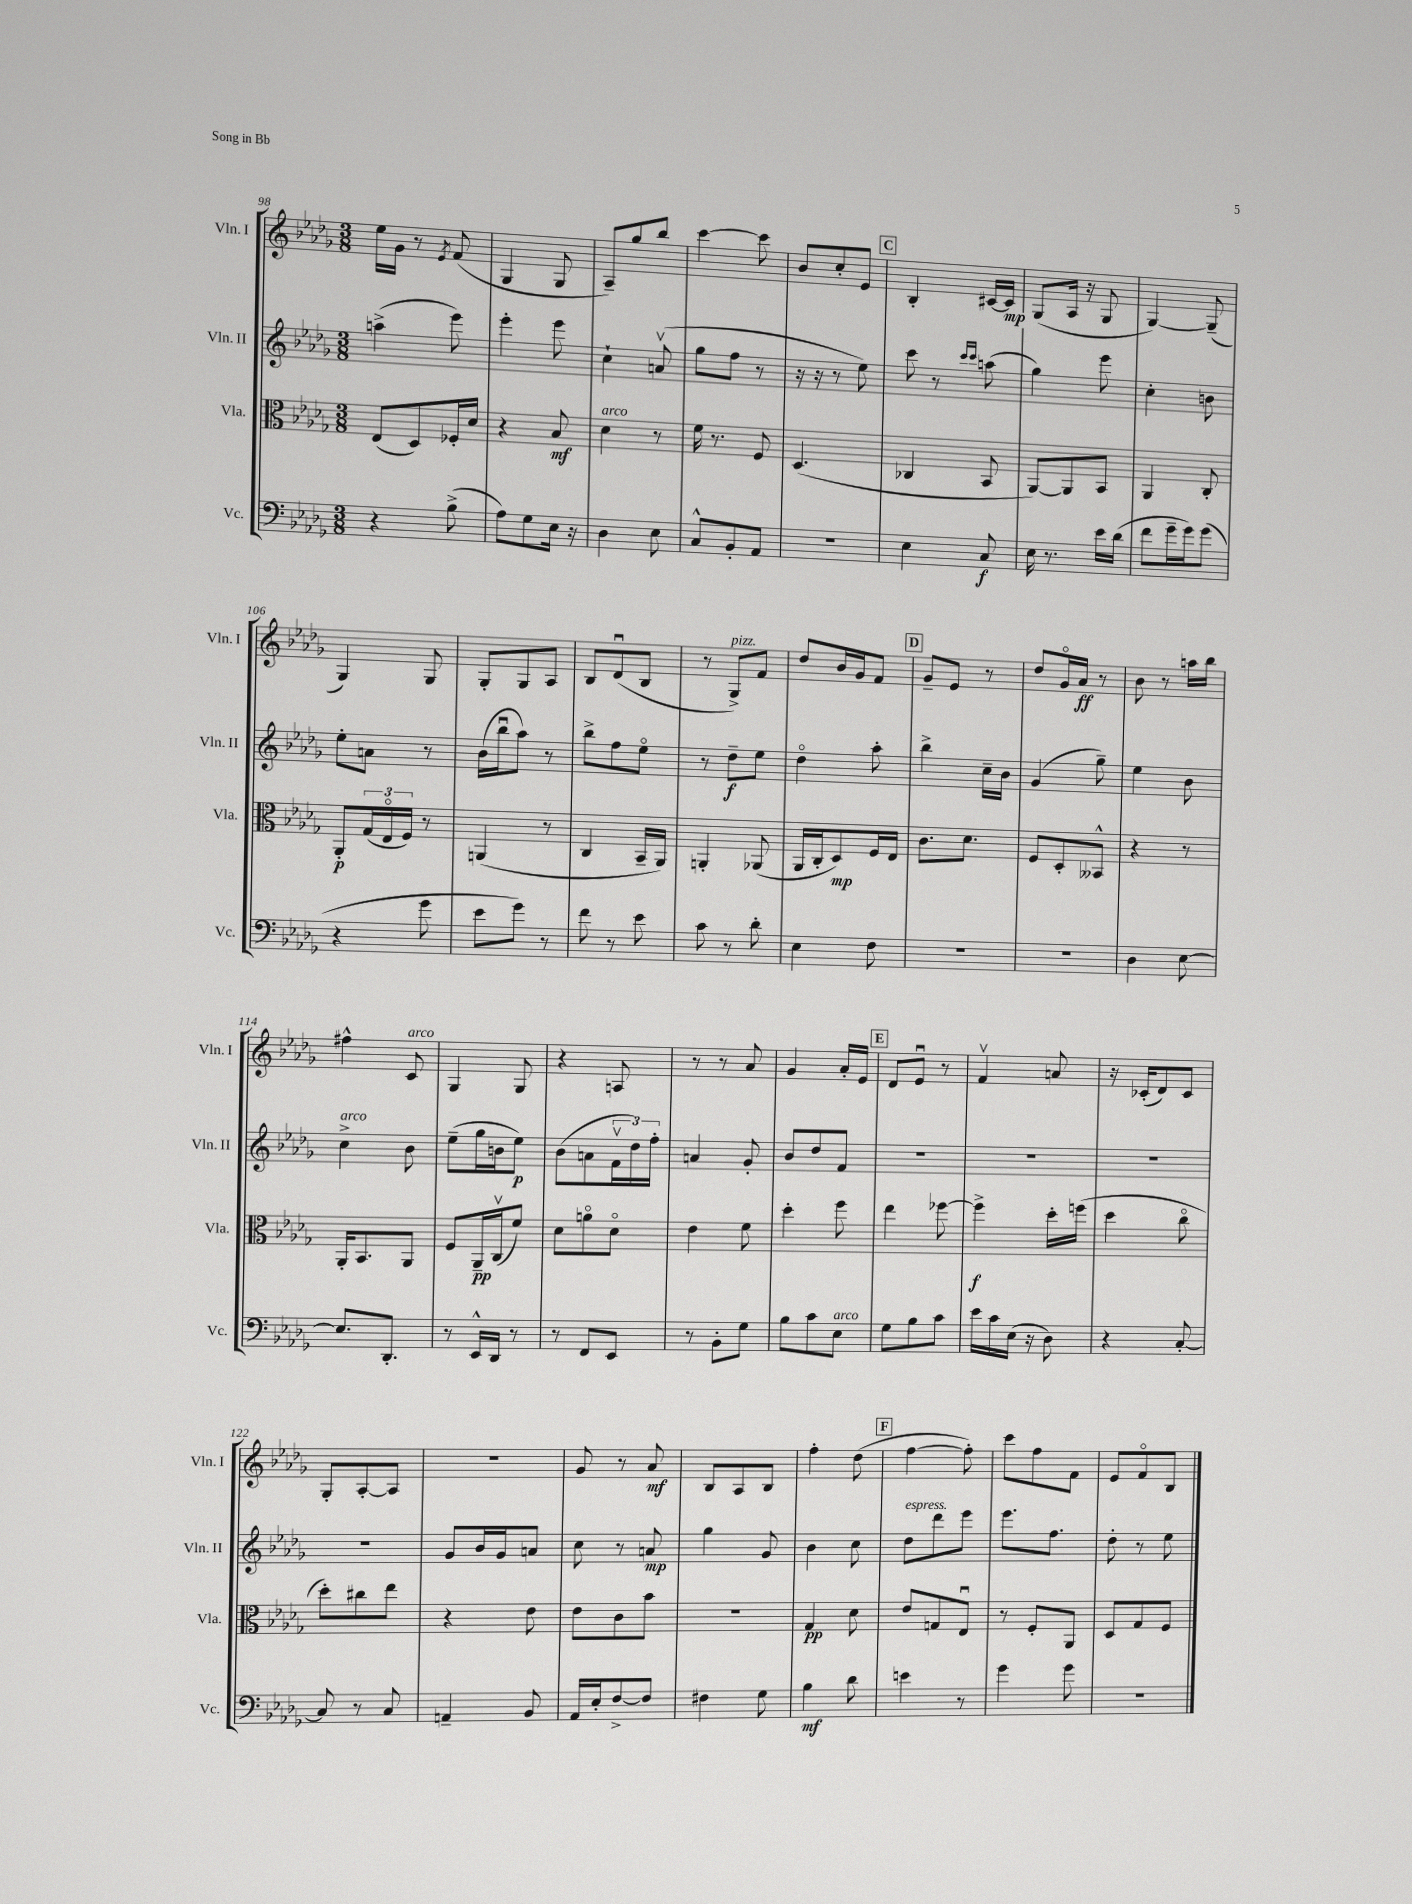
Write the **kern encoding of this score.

**kern	**dynam	**kern	**dynam	**kern	**dynam	**kern	**dynam
*part4	*part4	*part3	*part3	*part2	*part2	*part1	*part1
*staff4	*staff4	*staff3	*staff3	*staff2	*staff2	*staff1	*staff1
*I"Vc.	*	*I"Vla.	*	*I"Vln. II	*	*I"Vln. I	*
*I'Vc.	*	*I'Vla.	*	*I'Vln. II	*	*I'Vln. I	*
*clefF4	*	*clefC3	*	*clefG2	*	*clefG2	*
*k[b-e-a-d-g-]	*	*k[b-e-a-d-g-]	*	*k[b-e-a-d-g-]	*	*k[b-e-a-d-g-]	*
*M3/8	*	*M3/8	*	*M3/8	*	*M3/8	*
=98	=98	=98	=98	=98	=98	=98	=98
4r	.	(8E-/L	.	(4aan^\	.	16ee-\LL	.
.	.	.	.	.	.	16g-\JJ	.
.	.	8D-/)	.	.	.	8r	.
.	.	.	.	.	.	8qe-/	.
(8B-^\	.	16F-X'/L	.	8eee-\)	.	(8f/	.
.	.	16d-/JJ	.	.	.	.	.
=99	=99	=99	=99	=99	=99	=99	=99
8A-\L)	.	4r	.	4eee-'\	.	4G-/	.
8G-\	.	.	.	.	.	.	.
16E-\Jk	.	8B-/	mf	8eee-\	.	8G-/	.
16r	.	.	.	.	.	.	.
=100	=100	=100	=100	=100	=100	=100	=100
!	!	!LO:TX:a:i:t=arco	!	!	!	!	!
4D-\	.	4d-\	.	4cc`\	.	8A-~/L)	.
.	.	.	.	.	.	8gg-/	.
8E-\	.	8r	.	(8anv/	.	8bb-/J	.
=101	=101	=101	=101	=101	=101	=101	=101
8C^^/L	.	16f\	.	8gg-\L	.	[4ccc\	.
.	.	8.r	.	.	.	.	.
8BB-'/	.	.	.	8ff\J	.	.	.
8AA-/J	.	8F/	.	8r	.	8ccc\]	.
=102	=102	=102	=102	=102	=102	=102	=102
4.r	.	(4.D-/	.	16r	.	8b-/L	.
.	.	.	.	16r	.	.	.
.	.	.	.	8r	.	8cc'/	.
.	.	.	.	8ee-\)	.	8e-/J	.
!!LO:REH:place=s1:t=C
=103	=103	=103	=103	=103	=103	=103	=103
4E-\	.	4C-X/	.	8ccc\	.	4B-'/	.
.	.	.	.	8r	.	.	.
.	.	.	.	16qqccc/LL	.	.	.
.	.	.	.	16qqccc/JJ	.	.	.
8C/	f	8BB-/	.	(8aan\	.	[16c#X/LL	.
.	.	.	.	.	.	16c#/JJ]	mp
=104	=104	=104	=104	=104	=104	=104	=104
16E-\	.	[8AA-/L)	.	4gg-\)	.	(8G-/L	.
8.r	.	.	.	.	.	.	.
.	.	8AA-/]	.	.	.	16A-/Jk	.
.	.	.	.	.	.	16r	.
16e-\LL	.	8BB-/J	.	8eee-\	.	8G-/	.
(16d-\JJ	.	.	.	.	.	.	.
=105	=105	=105	=105	=105	=105	=105	=105
8f\L	.	4AA-/	.	4cc'\	.	[4G-/)	.
16g-~\L	.	.	.	.	.	.	.
16g-\J)	.	.	.	.	.	.	.
(8g-\J	.	8C'/	.	8bn\	.	(8G-~/]	.
!!LO:LB:g=z
=106	=106	=106	=106	=106	=106	=106	=106
4r	.	8AA-'/L	p	8ee-'\L	.	4G-/)	.
.	.	(24G-/L	.	8an\J	.	.	.
.	.	24E-/	.	.	.	.	.
.	.	24F/JJ)	.	.	.	.	.
8g-\	.	8r	.	8r	.	8G-/	.
=107	=107	=107	=107	=107	=107	=107	=107
8e-\L	.	(4AAn/	.	(16b-\LL	.	8G-'/L	.
.	.	.	.	16bb-u\J	.	.	.
8g-\J)	.	.	.	8aa-\J)	.	8G-/	.
8r	.	8r	.	8r	.	8A-/J	.
=108	=108	=108	=108	=108	=108	=108	=108
8f\	.	4C/	.	8bb-^\L	.	8B-/L	.
8r	.	.	.	8ff\	.	(8d-u/	.
8e-\	.	16BB-~/LL	.	8ee-\J	.	8B-/J	.
.	.	16AA-/JJ)	.	.	.	.	.
=109	=109	=109	=109	=109	=109	=109	=109
8c\	.	4AAn'/	.	8r	.	8r	.
!	!	!	!	!	!	!LO:TX:a:i:t=pizz.	!
8r	.	.	.	8dd-~\L	f	8G-^/L)	.
8d-'\	.	(8AA-X/	.	8ee-\J	.	8f/J	.
=110	=110	=110	=110	=110	=110	=110	=110
4E-\	.	16AA-/LL	.	4dd-\	.	8dd-/L	.
.	.	16C'/J	.	.	.	.	.
.	.	8D-/)	mp	.	.	16b-/L	.
.	.	.	.	.	.	16g-/J	.
8F\	.	16F/L	.	8aa-'\	.	8f/J	.
.	.	16E-/JJ	.	.	.	.	.
!!LO:REH:place=s1:t=D
=111	=111	=111	=111	=111	=111	=111	=111
4.r	.	8.c\L	.	4bb-^\	.	8g-~/L	.
.	.	.	.	.	.	8e-/J	.
.	.	8.d-\J	.	.	.	.	.
.	.	.	.	16cc~\LL	.	8r	.
.	.	.	.	16b-\JJ	.	.	.
=112	=112	=112	=112	=112	=112	=112	=112
4.r	.	8F/L	.	(4g-/	.	8dd-/L	.
.	.	8D-'/	.	.	.	16g-/L	.
.	.	.	.	.	.	16a-/JJ	ff
.	.	8BB--X^^/J	.	8gg-~\)	.	8r	.
=113	=113	=113	=113	=113	=113	=113	=113
4D-\	.	4r	.	4ee-\	.	8b-\	.
.	.	.	.	.	.	8r	.
[8E-\	.	8r	.	8b-\	.	16aan\LL	.
.	.	.	.	.	.	16bb-\JJ	.
!!LO:LB:g=z
=114	=114	=114	=114	=114	=114	=114	=114
!	!	!	!	!LO:TX:a:i:t=arco	!	!	!
8.E-/L]	.	16AA-'/KL	.	4cc^\	.	4ff#X^^\	.
.	.	8.BB-/	.	.	.	.	.
8.DD-'/J	.	.	.	.	.	.	.
!	!	!	!	!	!	!LO:TX:a:i:t=arco	!
.	.	8AA-/J	.	8b-\	.	8c/	.
=115	=115	=115	=115	=115	=115	=115	=115
8r	.	8F/L	.	(8ee-~\L	.	4G-/	.
16EE-^^/LL	.	16AA-~/L	pp	16gg-\L	.	.	.
16DD-/JJ	.	(16Cv/J	.	16bn\J	.	.	.
8r	.	8f/J)	.	8ee-\J)	p	8G-/	.
=116	=116	=116	=116	=116	=116	=116	=116
8r	.	8d-\L	.	(8b-\L	.	4r	.
8FF/L	.	8an\	.	8an\	.	.	.
8EE-/J	.	8d-\J	.	24fv\L	.	8An/	.
.	.	.	.	24dd-\)	.	.	.
.	.	.	.	24ff'\JJ	.	.	.
=117	=117	=117	=117	=117	=117	=117	=117
8r	.	4e-\	.	4an/	.	8r	.
8BB-'\L	.	.	.	.	.	8r	.
8G-\J	.	8f\	.	8g-'/	.	8a-/	.
=118	=118	=118	=118	=118	=118	=118	=118
8B-\L	.	4dd-'\	.	8b-/L	.	4g-/	.
8c\	.	.	.	8dd-/	.	.	.
!LO:TX:a:i:t=arco	!	!	!	!	!	!	!
8E-\J	.	8ff\	.	8f/J	.	16a-'/LL	.
.	.	.	.	.	.	16e-/JJ	.
!!LO:REH:place=s1:t=E
=119	=119	=119	=119	=119	=119	=119	=119
8G-\L	.	4ee-\	.	4.r	.	8d-/L	.
8B-\	.	.	.	.	.	8e-u/J	.
8c\J	.	[8ff-X\	.	.	.	8r	.
=120	=120	=120	=120	=120	=120	=120	=120
16e-\LL	.	4ff-^\]	f	4.r	.	4fv/	.
16c\	.	.	.	.	.	.	.
(16E-\JJ	.	.	.	.	.	.	.
16r	.	.	.	.	.	.	.
8D-\)	.	16dd-'\LL	.	.	.	8an/	.
.	.	(16ffn\JJ	.	.	.	.	.
=121	=121	=121	=121	=121	=121	=121	=121
4r	.	4dd-\	.	4.r	.	16r	.
.	.	.	.	.	.	(16c-X'/KL	.
.	.	.	.	.	.	8d-/)	.
[8C'/	.	8cc\	.	.	.	8c-/J	.
!!LO:LB:g=z
=122	=122	=122	=122	=122	=122	=122	=122
8C/]	.	8dd-'\L)	.	4.r	.	8G-'/L	.
8r	.	8cc#X\	.	.	.	[8A-'/	.
8C/	.	8ee-\J	.	.	.	8A-/J]	.
=123	=123	=123	=123	=123	=123	=123	=123
4AAn~/	.	4r	.	8g-/L	.	4.r	.
.	.	.	.	16b-/L	.	.	.
.	.	.	.	16g-/J	.	.	.
8BB-/	.	8e-\	.	8an/J	.	.	.
=124	=124	=124	=124	=124	=124	=124	=124
16AA-/LL	.	8e-\L	.	8cc\	.	8g-/	.
16E-'/J	.	.	.	.	.	.	.
[8F^/	.	8c\	.	8r	.	8r	.
8F/J]	.	8b-\J	.	8an/	mp	8a-/	mf
=125	=125	=125	=125	=125	=125	=125	=125
4F#X\	.	4.r	.	4gg-\	.	8B-/L	.
.	.	.	.	.	.	8A-/	.
8G-\	.	.	.	8g-/	.	8B-/J	.
=126	=126	=126	=126	=126	=126	=126	=126
4B-\	mf	4G-/	pp	4b-\	.	4ff'\	.
8d-\	.	8d-\	.	8cc\	.	(8dd-\	.
!!LO:REH:place=s1:t=F
=127	=127	=127	=127	=127	=127	=127	=127
!	!	!	!	!LO:TX:a:i:t=espress.	!	!	!
4en\	.	8e-/L	.	8dd-\L	.	[4ff\	.
.	.	8Gn/	.	8ddd-\	.	.	.
8r	.	8E-u/J	.	8eee-\J	.	8ff'\])	.
=128	=128	=128	=128	=128	=128	=128	=128
4g-\	.	8r	.	8.eee-\L	.	8ccc\L	.
.	.	8F'/L	.	.	.	8ff\	.
.	.	.	.	8.ff\J	.	.	.
8g-\	.	8AA-/J	.	.	.	8f\J	.
=129	=129	=129	=129	=129	=129	=129	=129
4.r	.	8D-/L	.	8dd-'\	.	8e-/L	.
.	.	8G-/	.	8r	.	8f/	.
.	.	8F/J	.	8ee-\	.	8B-/J	.
==	==	==	==	==	==	==	==
*-	*-	*-	*-	*-	*-	*-	*-
